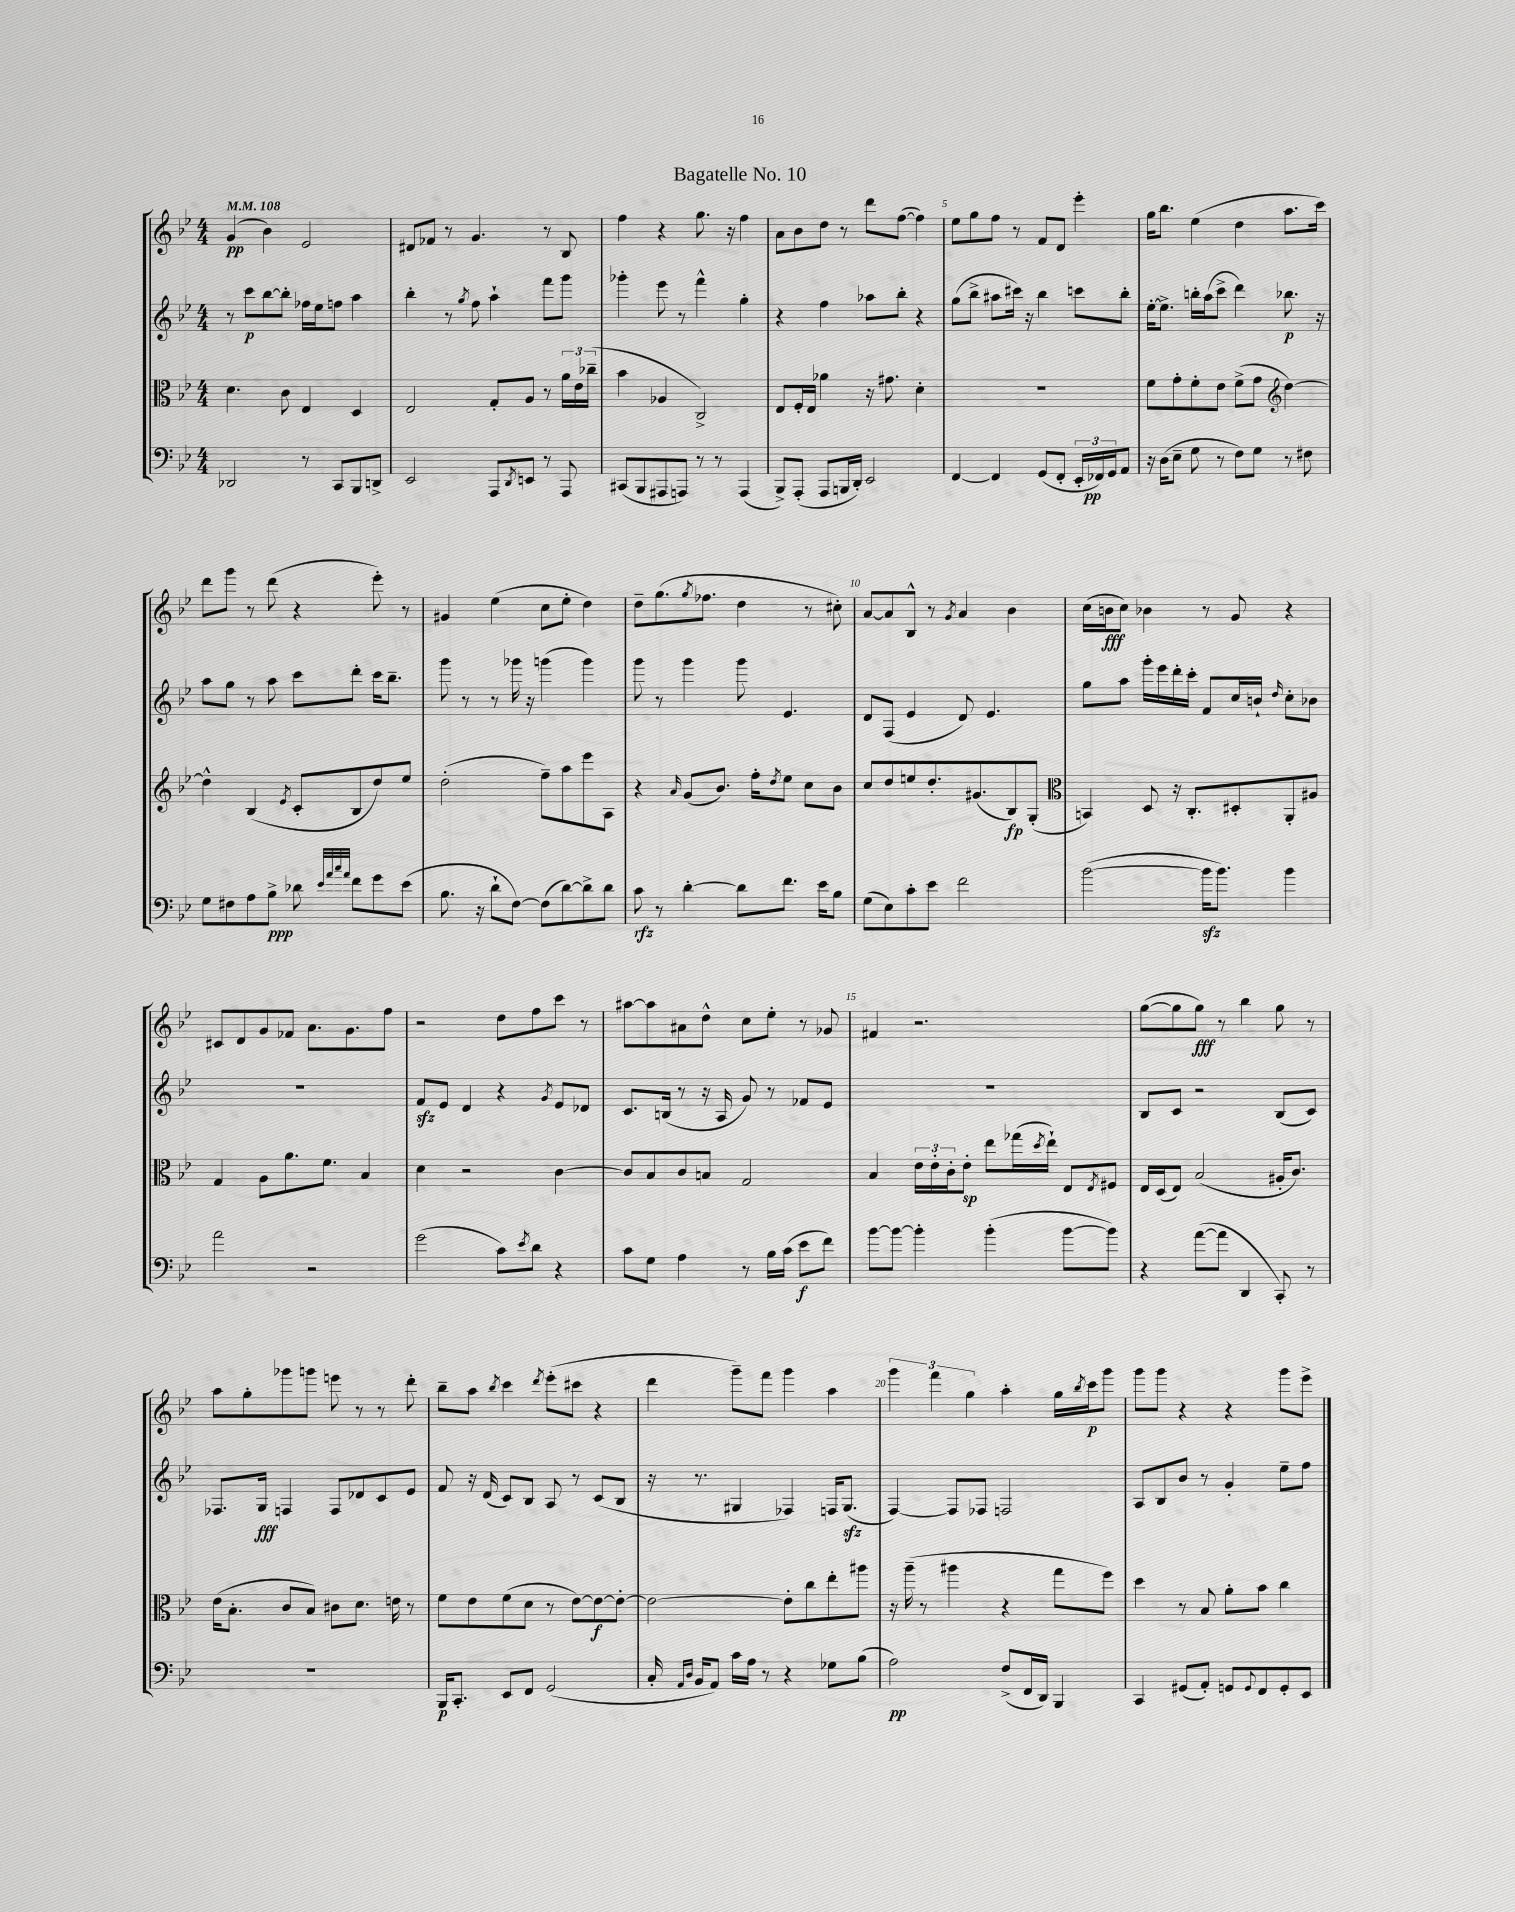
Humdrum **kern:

**kern	**kern	**kern	**kern
*staff4	*staff3	*staff2	*staff1
*clefF4	*clefC3	*clefG2	*clefG2
*k[b-e-]	*k[b-e-]	*k[b-e-]	*k[b-e-]
*M4/4	*M4/4	*M4/4	*M4/4
*MM108	*MM108	*MM108	*MM108
2DD-	4.d	8r	(4g
.	.	8ccc	.
.	.	[8bb-	4b-)
.	8c	8bb-']	.
8r	4E-	16ff-	2e-
.	.	16ee-	.
8CC	.	8ff	.
8BBB-	4D	4aa	.
8DD^	.	.	.
=	=	=	=
2EE-	2E-	4bb-'	8d#
.	.	.	8f-
.	.	8r	8r
.	.	8qgg	.
.	.	8ff	4.g
8AAA	8G'	4aa`	.
8qDD	.	.	.
8EE	8A	.	.
8r	8r	8fff	8r
8AAA	24a	8ggg	8B-
.	24e-	.	.
.	(24cc-~	.	.
=	=	=	=
(8CC#	4b-	4ggg-'	4ff
8BBB-	.	.	.
8AAA#	4A-	8eee-	4r
8AAA)	.	8r	.
8r	2C^)	4fff^^	8.gg
8r	.	.	.
.	.	.	16r
(4AAA	.	4gg'	4ff
=	=	=	=
8BBB-^)	8E-	4r	8a
(8AAA'	16F'	.	8b-
.	16E-	.	.
8AAA	4a-	4ff	8dd
16BBB	.	.	8r
16DD')	.	.	.
2EE-	16r	8aa-	8ddd
.	8.g#	.	.
.	.	8bb-'	([8ff
.	4d'	4r	4ff])
=	=	=	=
[4FF	1r	(8gg	8ee-
.	.	8bb-^	8gg
4FF]	.	8aa#	8ff
.	.	16ccc#)	8r
.	.	16r	.
(8GG	.	4bb-	8f
8FF'	.	.	8d
24EE-'	.	8ccc	4eee-'
24FF-)	.	.	.
24GG	.	.	.
8AA	.	8bb-'	.
=	=	=	=
16r	8f	[16ee-'	16gg
(16D	.	8.ee-^]	8.bb-
8E-~	8g'	.	.
8G	8f'	16bb'	(4ee-
.	.	(16aa	.
8r	8e-	8ccc^	.
8F)	(8f^	4ddd)	4dd
8G	8g	.	.
*	*clefG2	*	*
8r	[4dd)	8.bb-	8.aa
8F#	.	.	.
.	.	16r	16ccc)
=	=	=	=
8G	4dd^^]	8aa	8ddd
8F#	.	8gg	8ggg
8A	(4B-	8r	8r
8B-^	.	8aa	(8ddd
.	8qe-	.	.
8d-	8c'	8ccc	4r
32qqe-	.	.	.
32qqa	.	.	.
32qqcc	.	.	.
32qqa	.	.	.
8f	8B-	8ddd'	.
8g	8dd)	16ccc	8eee-')
.	.	8.bb-~	.
(8e-	8ee-	.	8r
=	=	=	=
8.B-	(2dd'	8ggg	4g#
.	.	8r	.
16r	.	.	.
8d`	.	8r	(4ee-
[8F)	.	16ggg-	.
.	.	16r	.
(8F]	8ff~)	(4ggg	8cc
[8d)	8aa	.	8ee-'
8d^]	8eee-	4ggg)	4dd)
8d	8A	.	.
=	=	=	=
8c	4r	8ggg	8dd~
8r	.	8r	(8.gg
.	16qqa	.	.
[4d'	(8g	4ggg	.
.	.	.	8qgg
.	.	.	8.ff-
.	8.b-)	.	.
8d]	.	8ggg	4dd
.	16ff'	.	.
.	8qdd	.	.
8.f	8ee-	4.e-	.
.	8cc	.	8r
16e-	.	.	.
8B-	8b-	.	8cc#')
=	=	=	=
(8G	8cc	8d	[8a
8E-)	8dd	(8F	8a]
8c'	8ee	4e-	8B-^^
8e-	8.dd'	.	8r
.	.	.	8qg
2f	.	8d)	4a
.	(8.g#	.	.
.	.	4.e-	.
.	8B-)	.	4b-
.	(8G'	.	.
=	=	=	=
*	*clefC3	*	*
([2b-	4BB)	8gg	(16cc
.	.	.	16b
.	.	8aa	8cc)
.	8D	16ggg'	4b-
.	.	16eee-	.
.	16r	16ddd'	.
.	8.C'	16ccc'	.
16b-]	.	8f	8r
8.b-)	.	.	.
.	8D#'	16cc	8g
.	.	16b`	.
.	.	16qqdd	.
4b-	8AA'	8cc'	4r
.	8A#	8b-	.
=	=	=	=
2a	4G	1r	8c#
.	.	.	8d
.	8A	.	8g
.	8.a	.	8f-
2r	.	.	8.a
.	8.f	.	.
.	.	.	8.g
.	4B-	.	.
.	.	.	8ff
=	=	=	=
(2g	4d	8f	2r
.	.	8e-	.
.	2r	4d	.
8c)	.	4r	8dd
8qe-	.	.	.
8d	.	.	8ff
.	.	8qg	.
4r	[4c	8e-	8ccc
.	.	8d-	8r
=	=	=	=
8c	8c]	8.c	[8aa#
8G	8B-	.	8aa#]
.	.	(16B	.
4A	8c	8r	8a#
.	8B	16r	8dd^^
.	.	16A	.
8r	2G	8g)	8cc
16B-	.	8r	8ee-'
(16c	.	.	.
8e-	.	8f-	8r
8f)	.	8e-	8g-
=	=	=	=
[8b-	4B-	1r	4f#
8b-_	.	.	.
4b-']	24e-	.	2.r
.	24e-'	.	.
.	24c'	.	.
.	8e-'	.	.
(4b-'	8ee-	.	.
.	(16gg-	.	.
.	8qdd	.	.
.	16ee-`)	.	.
[8b-	8E-	.	.
.	8qE-	.	.
8b-])	8F#	.	.
=	=	=	=
4r	16E-	8B-	([8gg
.	(16D	.	.
.	8E-)	8c	8gg]
([8a	(2B-	2r	8gg)
8a]	.	.	8r
4DD	.	.	4bb-
8CC')	16A#'	(8B-	8gg
.	8.c)	.	.
8r	.	8c)	8r
=	=	=	=
1r	(16e-	8.F-	8aa
.	8.B-'	.	.
.	.	.	8gg'
.	.	16G	.
.	8c	4F	8ggg-
.	8B-)	.	8ggg
.	8c#	8F	8eee
.	8.d	8d-	8r
.	.	8c	8r
.	16e	.	.
.	8r	8e-	8ddd'
=	=	=	=
16BBB-	8f	8f	8bb-~
8.CC'	.	.	.
.	8e-	16r	8aa
.	.	(16d	.
.	.	.	8qbb-
8EE-	(8f	8c)	4ccc
8FF	8d	8B-	.
.	.	.	8qddd
(2GG	8r	8A	(8eee-'
.	[8e-)	8r	8ccc#
.	8e-_	(8c	4r
.	8e-'_	8B-	.
=	=	=	=
16C'	2e-_	16r	4ddd
16qqAA	.	.	.
16qqD	.	.	.
16BB-	.	8.r	.
8AA)	.	.	.
16c	.	4G#	8ggg~)
16A	.	.	.
8r	.	.	8fff
4r	8e-']	4F-)	4ggg
.	8cc	.	.
8G-	8ee-'	16F	4aa
.	.	(8.G#	.
(8B-	8aa#	.	.
=	=	=	=
2A)	16r	[4F)	6ggg
.	(16aa~	.	.
.	8r	.	.
.	.	.	6fff
.	4aa#	8F]	.
.	.	.	6gg
.	.	8F-	.
(8F^	4r	2F	4aa'
16FF	.	.	.
16DD)	.	.	.
4BBB-	8gg	.	16gg
.	.	.	8qbb-
.	.	.	16ccc
.	8ff)	.	8ggg
=	=	=	=
4CC	4dd	8A	8ggg
.	.	8B-	8ggg
(8GG#	8r	8b-	4r
8AA')	8B-	8r	.
8GG	8a'	4g'	4r
8qqGG	.	.	.
8FF	8b-	.	.
8GG'	4cc	8ee-~	8ggg
8EE-	.	8ff	8eee-^
==	==	==	==
*-	*-	*-	*-
